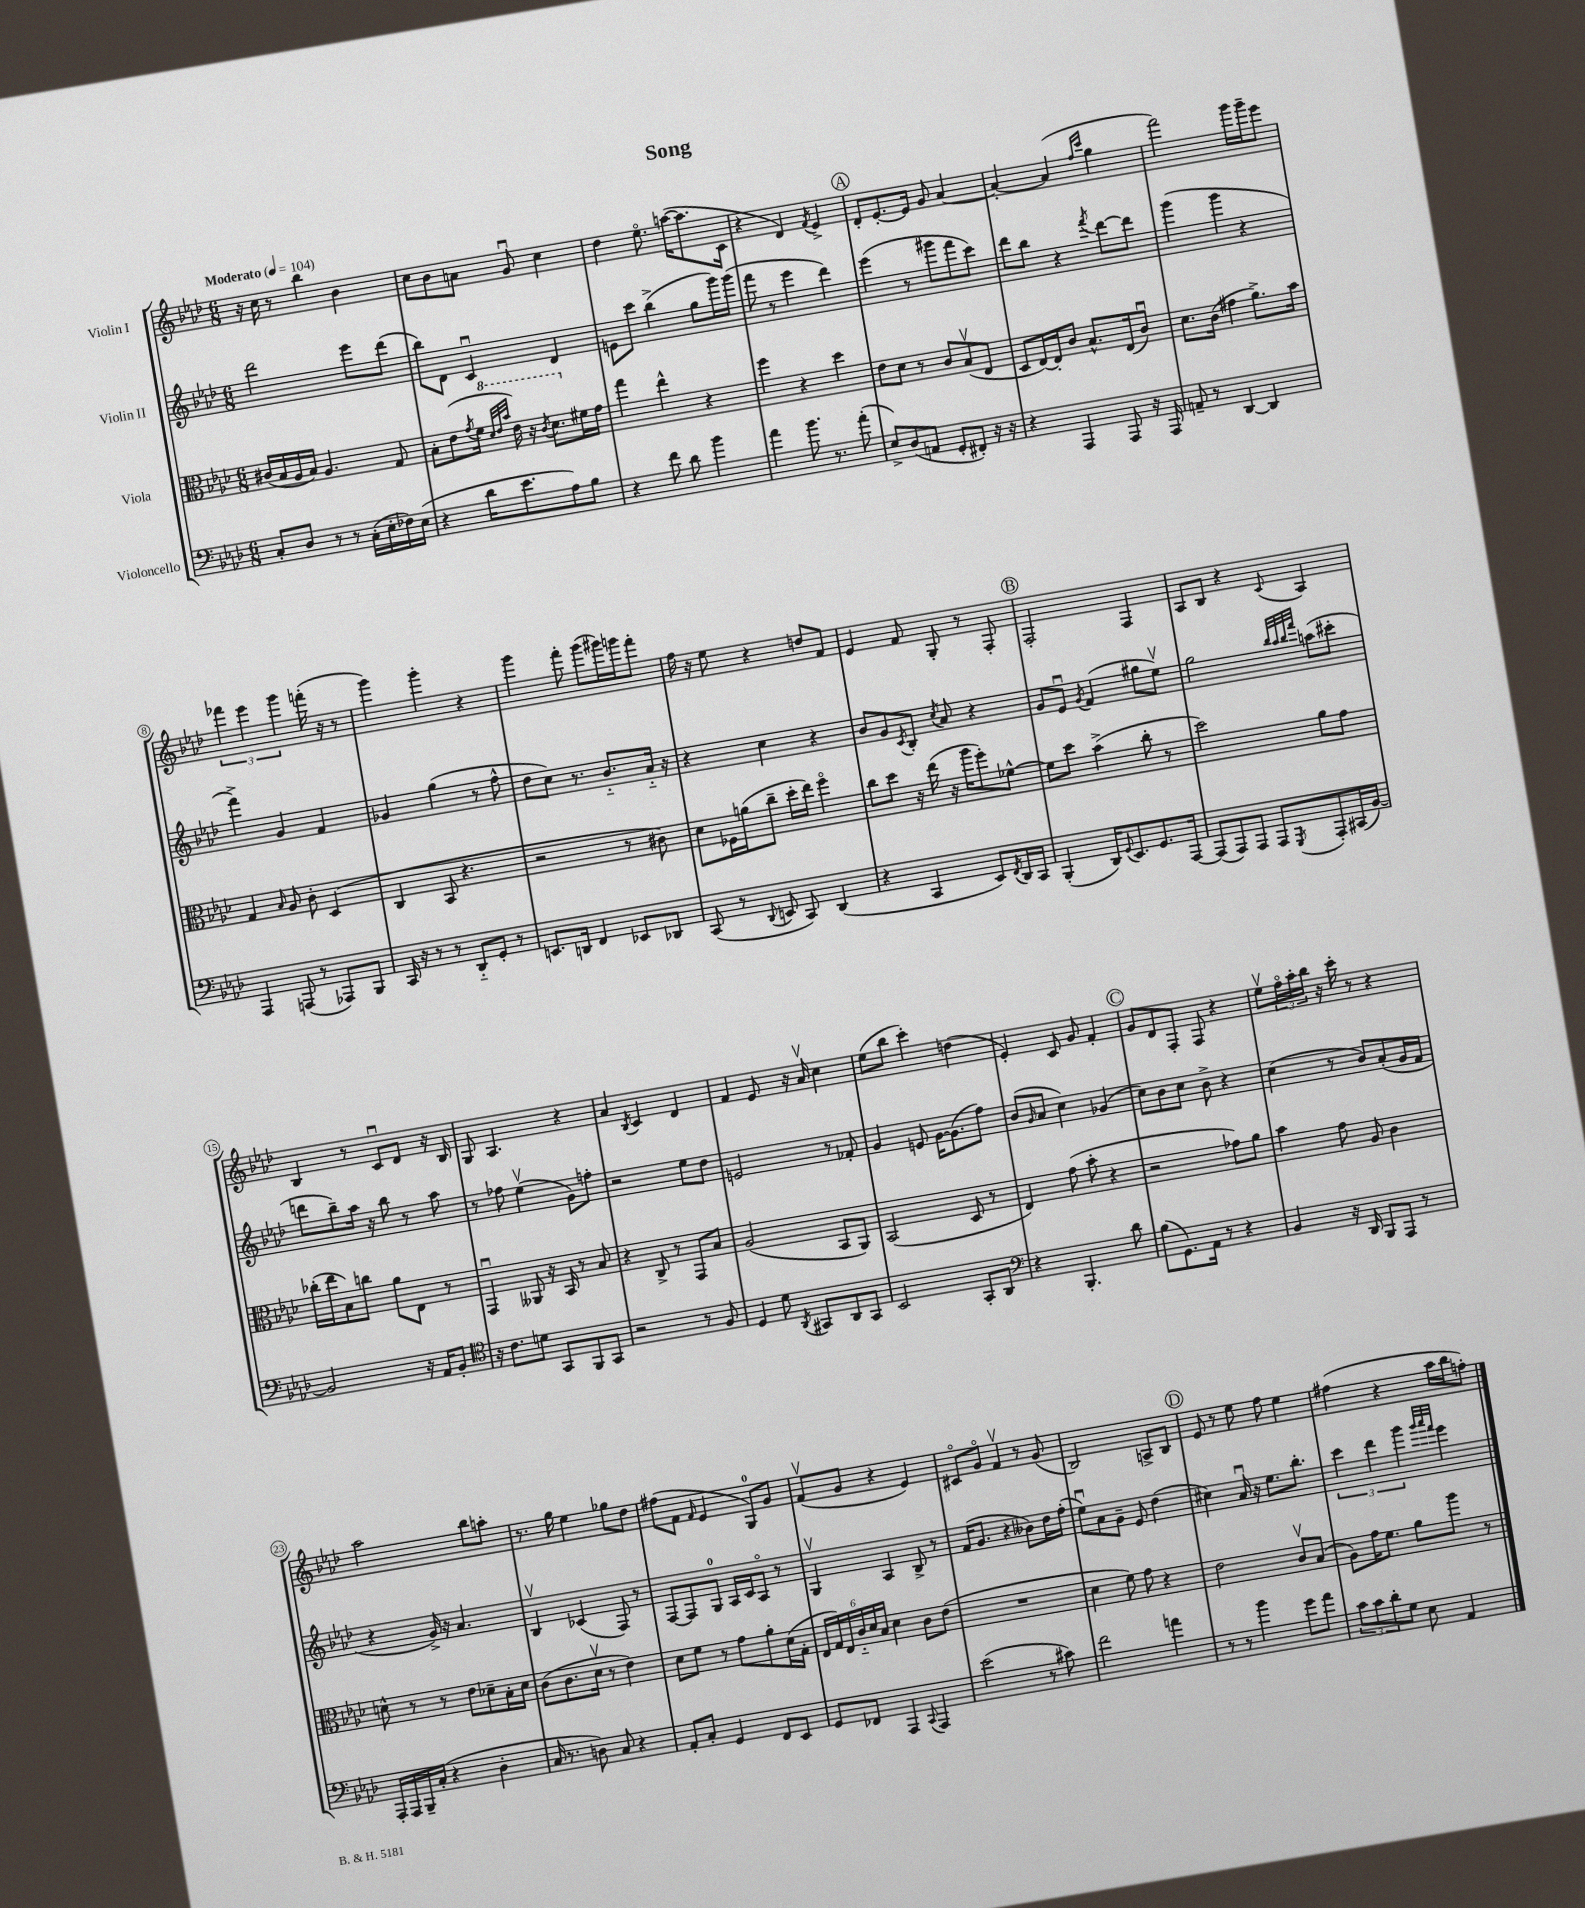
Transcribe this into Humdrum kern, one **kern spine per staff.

**kern	**kern	**kern	**kern
*staff4	*staff3	*staff2	*staff1
*clefF4	*clefC3	*clefG2	*clefG2
*k[b-e-a-d-]	*k[b-e-a-d-]	*k[b-e-a-d-]	*k[b-e-a-d-]
*M6/8	*M6/8	*M6/8	*M6/8
*MM104	*MM104	*MM104	*MM104
8C'	(16c#	2ddd-	16r
.	16B-	.	16cc
8D-	16A-	.	8r
.	16B-)	.	.
8r	4.A-	.	4bb-
8r	.	.	.
(16C'	.	8eee-	4b-
16E-'	.	.	.
16F-)	8G	(8ddd-	.
(16E-	.	.	.
=	=	=	=
4r	8B-'	8bb-)	8cc
.	(8e-	8d-	8b-
.	8qg	.	.
16d-	16f	4cu	8a
.	32qqdd-	.	.
.	32qqee-	.	.
.	32qqbb-	.	.
8.e-	16ee-)	.	.
.	16r	.	8gu
.	8qcc	.	.
.	8.dd-	.	.
8A-)	.	4d-	4cc
8B-	16f#	.	.
.	16g	.	.
=	=	=	=
4r	4gg	8e	4dd-
.	.	8ccc	.
8f	4ee-^^	(4bb-^	8.ee-o
8d-	.	.	.
.	.	.	([16aa
4b-	4r	8gg	8.aa]
.	.	16ggg)	.
.	.	(16ggg	16c
=	=	=	=
4a-	4ff	8fff	4r
.	.	8r	.
8.b-	4r	4eee-	4d-)
8.r	.	.	.
.	.	.	8qf
.	4dd-	4ddd-)	4e-^
(8a-'	.	.	.
=	=	=	=
8E-^)	8e-	(4eee-	8d-'
(8D-	8d-	.	[8.e-'
8AA	8r	8r	.
.	.	.	16e-]
8GG'	8c	8ggg#	8g
8FF#')	(8B-v	8fff	[4a-
16r	8E-	8ccc)	.
16r	.	.	.
=	=	=	=
4r	8D-	8ddd-	4a-'_
.	[16E-)	8bb-	.
.	16E-']	.	.
4AAA-	8c	4r	(4a-]
.	8.B-^^	.	.
.	.	.	16qqff
.	.	8qfff	16qqccc
8AAA-	.	[8ddd-	4gg
.	(16E-	.	.
16r	8cu)	8ddd-]	.
16AAA-	.	.	.
=	=	=	=
8AA~	8.d-	(4ggg	2fff)
8r	.	.	.
.	(16c	.	.
[4DD-	4g#	4ggg	.
4DD-]	8.a-^)	4r	16ggg
.	.	.	16ggg~
.	.	.	8eee-
.	16b-	.	.
=	=	=	=
4AAA-	4G	4fff^)	6fff-
.	.	.	6eee-
.	16qqB-	.	.
(8AAA	8A-	4g	.
.	.	.	6ggg
8r	8c'	.	.
8AAA-)	(4D-	4f	(16fff'
.	.	.	16r
8BBB-	.	.	8r
=	=	=	=
16CC	4C	4g-	4ggg)
16r	.	.	.
8r	.	.	.
8r	8BB-	(4gg	4ggg'
8DD-'~	4.r	.	.
8GG'	.	8r	4r
8r	.	8ff^^	.
=	=	=	=
8.EE	2r	8dd-	4ggg
.	.	8cc)	.
16DD	.	.	.
4FF	.	8.r	8fff'
.	.	.	(8ggg
.	.	8.b-'~	.
8EE-	8r	.	16ggg#)
.	.	.	16ggg
8DD-	8c#)	16a-'~	8fff'
.	.	16r	.
=	=	=	=
(8CC	8d-	4r	16ff
.	.	.	16r
8r	16F-	.	8ee-
.	(16a	.	.
8qqDD-	.	.	.
8EE	8cc~	4cc	4r
8CC)	16dd-'	.	.
.	16ee-)	.	.
(4DD-	4ffo	4r	8dd
.	.	.	8f
=	=	=	=
4r	8cc	8b-	4e-
.	8dd-	8g	.
.	.	8qc	.
4CC	16r	8B-'	8f
.	(16ee-	.	.
.	.	8qcc	.
.	16r	8a-	8G'
.	16aa-	.	.
8EE-)	8ff')	4r	8r
8qFF	.	.	.
16DD-	[8f-^^	.	8F'
16CC	.	.	.
=	=	=	=
(4BBB-'	8f-]	8g	2F'
.	8dd-	8e-u	.
.	.	8qg	.
16DD-)	(4b-^	(4f	.
8qqGG	.	.	.
8.EE-	.	.	.
8.GG	8cc'	8gg#	4F
.	8r	8ee-v)	.
[16AAA-	.	.	.
=	=	=	=
(8AAA-]	2dd-)	2gg	8A-
8AAA-)	.	.	8B-
8AAA-	.	.	4r
8AAA-	.	.	.
.	.	32qqbb-	.
.	.	32qqaa-	.
.	.	32qqbb-	.
8qGGG	.	32qqfff	8qqc
8AAA-'	8a-	(8aa	4A-
(16CC#	8g	8ccc#'	.
[16BB-)	.	.	.
=	=	=	=
2BB-]	(16cc-'	8ddd	4B-
.	16ee-	.	.
.	8B-)	8bb-~)	.
.	8cc	16aa-	8r
.	.	16r	.
.	8a-	8bb-	8cu
16r	8E-	8r	8d-
16AA-	.	.	.
8BB-'	8r	8aa-	16r
.	.	.	16B-
=	=	=	=
*clefC4	*	*	*
16r	4GGu	8r	8G
8.c	.	.	.
.	.	8ff-	4.A-
8d	8AA--	(4ee-v	.
8GG	16r	.	.
.	16BB-	.	.
8FF	8r	8g)	4r
8GG	8B-	8ff'	.
=	=	=	=
2r	4r	2r	4a-
.	.	.	8qB-
.	8C^	.	4c
.	8r	.	.
8r	8GG	8ee-	4d-
8F	8B-	8dd-	.
=	=	=	=
4D-	(2A-	2e	4f
8d-	.	.	8e-
8qAA-	.	.	.
8GG#	.	.	16r
.	.	.	16a-v
8AA-	8BB-	8r	4cc
8GG#	8AA-)	8f-'	.
=	=	=	=
2BB-	(2BB-	4g	(8ee-
.	.	.	8bb-
.	.	8e	4ccc')
.	.	[16g	.
.	.	(8.g]	.
8GG'	8D-	.	(4dd
8AA-	8r	8ff)	.
=	=	=	=
*clefF4	*	*	*
4r	4E-)	(8b-	4e-')
.	.	16qqg	.
.	.	8a-	.
4.BBB-'	(8g	4cc)	8c
.	8b-'	.	8g
.	4r	(4g-	4f'
8d-	.	.	.
=	=	=	=
(8B-	2r	8cc)	8g
8.GG)	.	8b-	8d-
.	.	8cc	8F'
16AA-	.	.	.
8r	.	8b-^	8F
4r	8g-)	4r	4r
.	8a-	.	.
=	=	=	=
4BB-	4b-	(4cc	8ee-v
.	.	.	24ffo
.	.	.	24aa-'
.	.	.	24bb-
16r	8g	8r	16r
16DD-	.	.	16ccc'
8BBB-	8A-	8b-)	8r
8AAA-	4c	(8a-'	4r
8r	.	16g	.
.	.	16f	.
=	=	=	=
16AAA-'	8d^^	4r	2aa-
16AAA-	.	.	.
16BBB-~	8r	.	.
(16C'	.	.	.
4r	8r	16g^)	.
.	.	16r	.
.	8e-	4.a-	.
4D-'	8d-~	.	8bb-
.	16B-'	.	8aa'
.	16d-	.	.
=	=	=	=
16C	(8c	4B-v	8.r
8.r	.	.	.
.	8.c	.	.
.	.	.	16gg
8D)	.	(4c-	4ee-
.	16d-v	.	.
8C	8r	.	.
4r	4e-)	8F)	8gg-
.	.	8r	8dd-
=	=	=	=
8AA-'	8d-	[8F	(8ff#
8C'	8f	8F]	8f
.	.	.	16qqf
4GG	8r	8G	4e-
.	8g	16A-	.
.	.	16c	.
8FF	8a-'	8A-o	8G)
8EE-	(16d-	8r	8g
.	16G'	.	.
=	=	=	=
8GG	24E-	4Gv	(8fv
.	24G)	.	.
.	24E-	.	.
8FF-	24c'~	.	8g
.	24d-	.	.
.	24B-	.	.
4AAA-	4d-	4A-	4r
8qqCC	.	.	.
4AAA-	8c	8B-^	4e-)
.	(8e-	8r	.
=	=	=	=
(2e-	2.r	(16f	8c#o
.	.	8.g	.
.	.	.	8go
.	.	4r	4fv
8r	.	8b--)	8r
8c#)	.	16dd-	(8g
.	.	(16ff'	.
=	=	=	=
2f	4d-	8ee-u)	2B-)
.	.	8a-	.
.	8f)	8g~	.
.	8g	8e-	.
4a	4r	(4dd-	8A^
.	.	.	8B-
=	=	=	=
8r	2e-	4cc#)	8e-
8r	.	.	8r
4b-	.	16a-u	8ee-
.	.	16r	.
.	.	8.ee-	8ff
8g	8cv	.	4ee-
.	.	8.bb-'	.
8a-	(8B-	.	.
=	=	=	=
12c	8A-)	6ccc	(4ff#
12c	.	.	.
.	16g	.	.
12d-'	.	6ddd-	.
.	8.f	.	.
8G	.	.	4r
.	.	6ggg	.
8E-	8a-	.	.
.	.	32qqggg	.
.	.	32qqaaa-	.
.	.	32qqfff	.
4AA-	8aa-	4eee-	16aa-
.	.	.	16bb-
.	8r	.	8ff')
==	==	==	==
*-	*-	*-	*-
